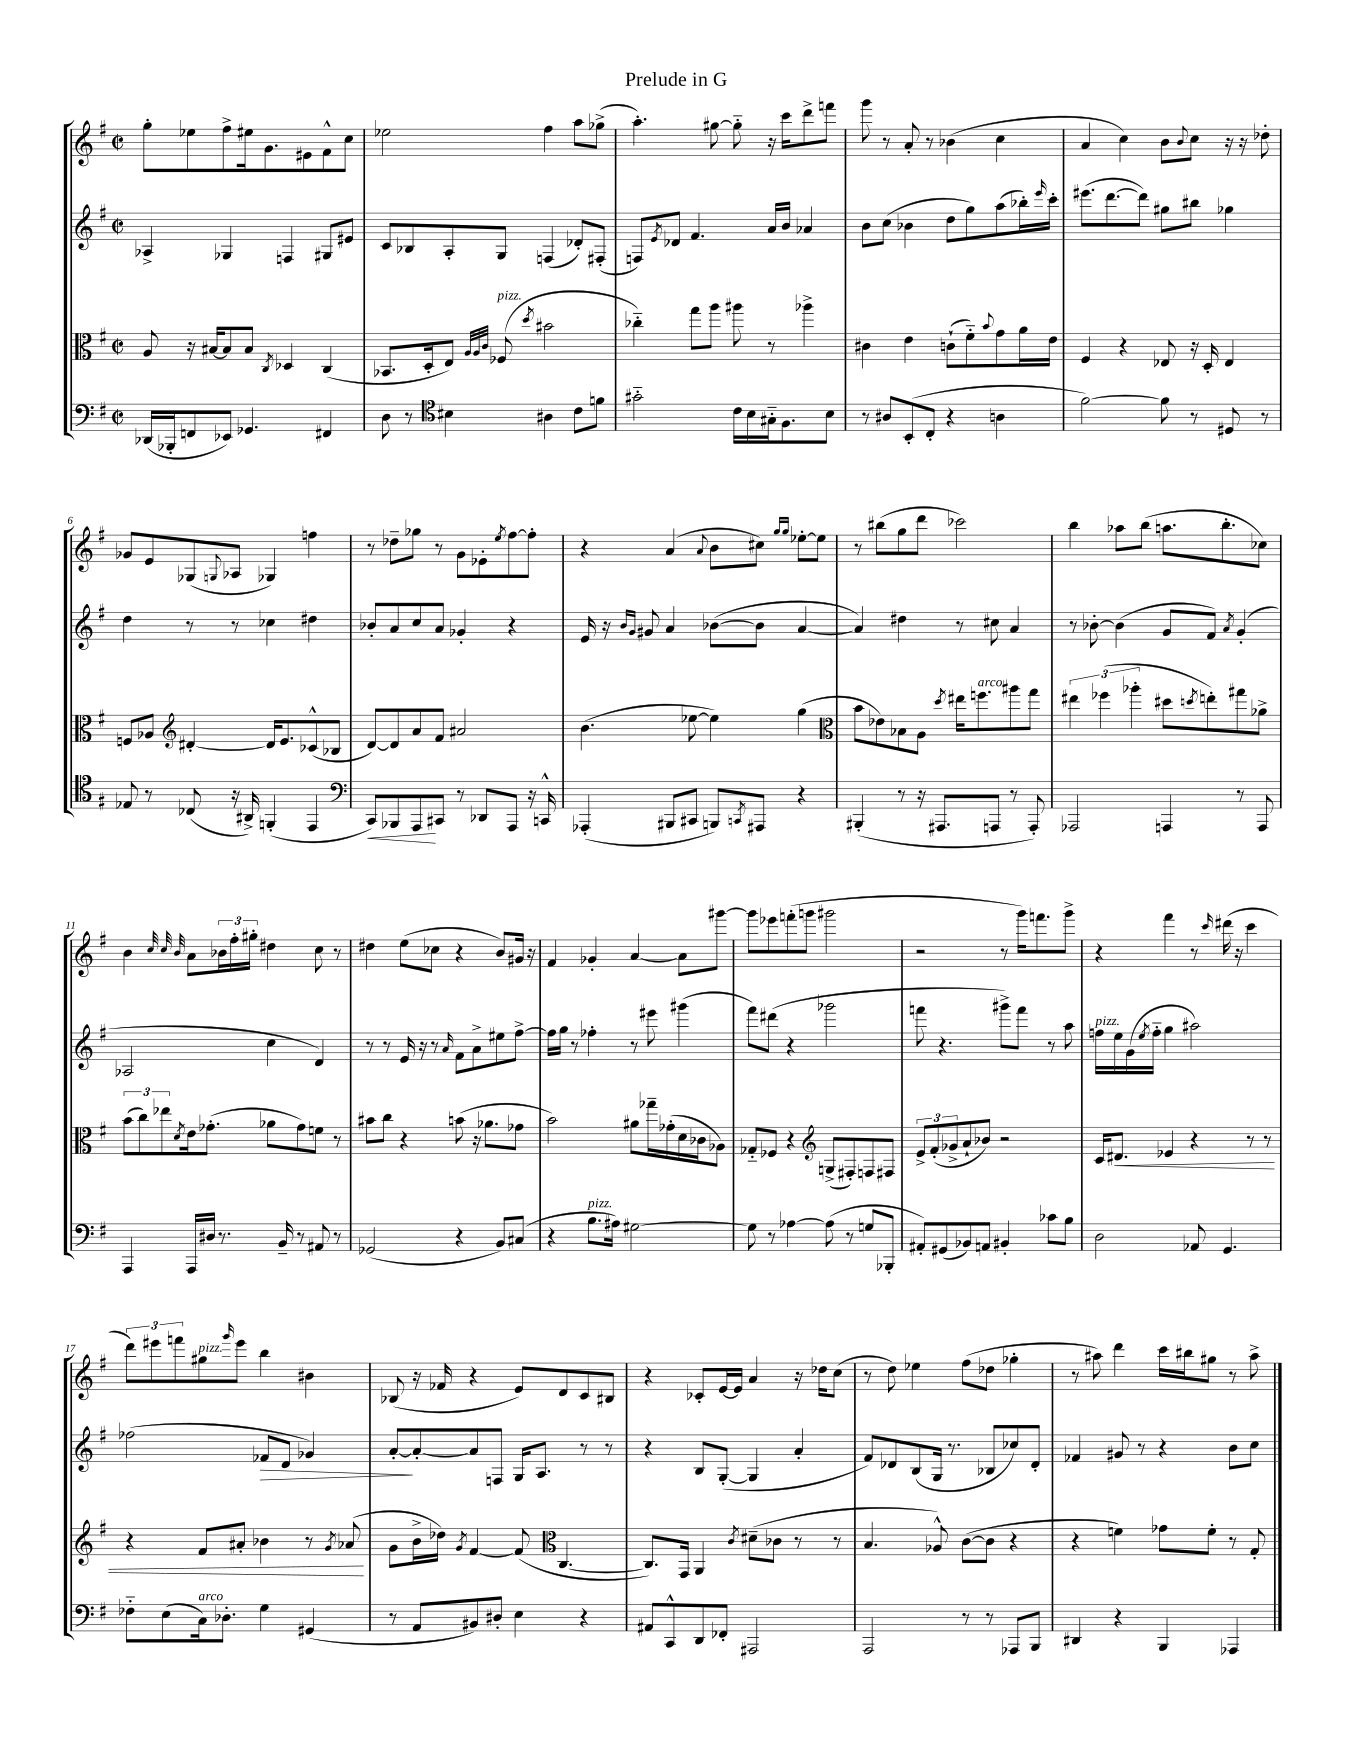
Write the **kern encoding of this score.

**kern	**dynam	**kern	**dynam	**kern	**dynam	**kern
*part4	*part4	*part3	*part3	*part2	*part2	*part1
*staff4	*staff4	*staff3	*staff3	*staff2	*staff2	*staff1
*clefF4	*	*clefC3	*	*clefG2	*	*clefG2
*k[f#]	*	*k[f#]	*	*k[f#]	*	*k[f#]
*M2/2	*	*M2/2	*	*M2/2	*	*M2/2
*met(c|)	*	*met(c|)	*	*met(c|)	*	*met(c|)
=1	=1	=1	=1	=1	=1	=1
(16DD-X/LL	.	8A/	.	4A-X^/	.	8gg'\L
16BBB-X'/J	.	.	.	.	.	.
8FFn/	.	16r	.	.	.	8ee-X\
.	.	[16B#X/KL	.	.	.	.
8EE-X/J)	.	8B#/]	.	4G-X/	.	8ff#^\
4.GG-X/	.	8B#/J	.	.	.	16ee#X\k
.	.	.	.	.	.	8.g\
.	.	8qC/	.	.	.	.
.	.	4D-X/	.	4Fn/	.	.
.	.	.	.	.	.	8e#X\
4FF#X/	.	(4C/	.	8G#X/L	.	8f#^^\
.	.	.	.	8e#X/J	.	8cc\J
=2	=2	=2	=2	=2	=2	=2
8D\	.	8.BB-X/L	.	8c/L	.	2ee-X\
8r	.	.	.	8B-X/	.	.
.	.	16D'/k	.	.	.	.
*clefC4	*	*	*	*	*	*
4B#X\	.	8E/J)	.	8A'/	.	.
.	.	32qqA/LLL	.	.	.	.
.	.	32qqA/	.	.	.	.
.	.	32qqc/JJJ	.	.	.	.
!	!	!LO:TX:a:i:t=pizz.	!	!	!	!
.	.	(8F-X/	.	8G/J	.	.
.	.	8qdd/	.	.	.	.
4A#X\	.	2b#X\	.	(4Fn/	.	4ff#\
8c\L	.	.	.	8d-X'/L)	.	8aa\L
8fn\J	.	.	.	(8F#X'/J	.	(8gg-X^\J
=3	=3	=3	=3	=3	=3	=3
2g#X\	.	4cc-X\)	.	8Fn/L)	.	4.aa'\)
.	.	.	.	8qe/	.	.
.	.	.	.	8d-X/J	.	.
.	.	8gg\L	.	4.f#/	.	.
.	.	8aa\J	.	.	.	[8gg#X\
16c\LL	.	8aa#X\	.	.	.	8gg#\]
16B\	.	.	.	.	.	.
16G#X\J	.	8r	.	16a/LL	.	16r
8.F#\	.	.	.	16b/JJ	.	16ccc\KL
.	.	4aa-X^\	.	4a-X/	.	8ddd^\
8B\J	.	.	.	.	.	8fffn\J
=4	=4	=4	=4	=4	=4	=4
8r	.	4c#X\	.	8b\L	.	8ggg\
8A#X/L	.	.	.	(8cc\J	.	8r
(8BB'/	.	4e\	.	4b-X\	.	8a'/
8C'/J	.	.	.	.	.	8r
4r	.	(8cn`\L	.	8dd\L	.	(4b-X\
.	.	8f#\)	.	8gg\)	.	.
.	.	8qqb/	.	.	.	.
4An\	.	8g\	.	(8aa\	.	4cc\
.	.	16a\L	.	16bb-X'\L)	.	.
.	.	.	.	16qqeee/	.	.
.	.	16e\JJ	.	16ccc'\JJ	.	.
=5	=5	=5	=5	=5	=5	=5
[2f#\)	.	4F#/	.	(8.eee#X\L	.	4a/
.	.	.	.	[8.ddd\	.	.
.	.	4r	.	.	.	4cc\)
.	.	.	.	8ddd\J])	.	.
8f#\]	.	8E-X/	.	8gg#X\L	.	8b\L
.	.	.	.	.	.	8qqb/
8r	.	16r	.	8bb#X\J	.	8cc\J
.	.	16D'/	.	.	.	.
8D#X/	.	4E-/	.	4gg-X\	.	16r
.	.	.	.	.	.	16r
8r	.	.	.	.	.	8dd-X'\
!!LO:LB:g=z
=6	=6	=6	=6	=6	=6	=6
8E-X/	.	8Fn/L	.	4dd\	.	8g-X/L
8r	.	8A-X/J	.	.	.	8e/
*	*	*clefG2	*	*	*	*
(8C-X/	.	[4d#X'/	.	8r	.	(8G-X/
.	.	.	.	.	.	8qqGn/
16r	.	.	.	8r	.	8A-X/J
16AA#X^/)	.	.	.	.	.	.
(4FFn'/	.	16d#/KL]	.	4cc-X\	.	4G-X/)
.	.	8.e/	.	.	.	.
4EE/	.	(8c-X^^/	.	4dd#X\	.	4ffn\
.	.	8B-X/J	.	.	.	.
=7	=7	=7	=7	=7	=7	=7
*clefF4	*	*	*	*	*	*
!	!LO:HP:b	!	!	!	!	!
8CC/L)	<	[8d/L)	.	8b-X'/L	.	8r
8BBB-X/	.	8d/]	.	8a/	.	8dd-X~\L
8AAA/	.	8a/	.	8cc/	.	8gg-X\J
8CC#X/J	[	8f#/J	.	8a/J	.	8r
8r	.	2a#X/	.	4g-X'/	.	8g\L
8DD-X/L	.	.	.	.	.	8e-X'\
.	.	.	.	.	.	8qee/
8AAA/J	.	.	.	4r	.	[8ff#\
16r	.	.	.	.	.	8ff#'\J]
16CCn^^/	.	.	.	.	.	.
=8	=8	=8	=8	=8	=8	=8
(4AAA-X'/	.	(4.b\	.	16e/	.	4r
.	.	.	.	16r	.	.
.	.	.	.	16qqb/LL	.	.
.	.	.	.	16qqg/JJ	.	.
.	.	.	.	8g#X/	.	.
8BBB#X/L	.	.	.	4a/	.	(4a/
8CC#X/J	.	[8ee-X\	.	.	.	.
.	.	.	.	.	.	8qqa/
8BBBn/L)	.	4ee-\])	.	([8b-X\L	.	8b\L
8qCCn/	.	.	.	.	.	.
8AAA#X/J	.	.	.	8b-\J]	.	8cc#X\J)
.	.	.	.	.	.	16qqgg/LL
.	.	.	.	.	.	16qqgg/JJ
4r	.	(4gg\	.	[4a/	.	[8ee-X'\L
.	.	.	.	.	.	8ee-\J]
=9	=9	=9	=9	=9	=9	=9
*	*	*clefC3	*	*	*	*
(4BBB#X'/	.	8b\L	.	4a/])	.	8r
.	.	8e-X\)	.	.	.	(8bb#X\L
8r	.	8B-X\	.	4dd#X\	.	8gg\
16r	.	8A\J	.	.	.	8ddd\J
8.AAA#X/L	.	.	.	.	.	.
.	.	8qdd/	.	.	.	.
.	.	16ee#X\KL	.	8r	.	2ccc-X\)
!	!	!LO:TX:a:i:t=arco	!	!	!	!
.	.	8.ffn\	.	.	.	.
8AAAn/J	.	.	.	8cc#X\	.	.
8r	.	8aa#X\	.	4a/	.	.
8AAA'/)	.	8gg\J	.	.	.	.
=10	=10	=10	=10	=10	=10	=10
2AAA-X/	.	6ee#X\	.	8r	.	4bb\
.	.	.	.	[8b-X'\	.	.
.	.	(6ff-X\	.	.	.	.
.	.	.	.	(4b-\]	.	8aa-X\L
.	.	6aa-X'\	.	.	.	.
.	.	.	.	.	.	(8bb\J
4AAAn/	.	8dd#X\L	.	8g/L	.	8.aan\L
.	.	8qddn/	.	.	.	.
.	.	8een'\)	.	8f#/J)	.	.
.	.	.	.	.	.	8.bb'\
.	.	.	.	8qa/	.	.
8r	.	8gg#X\	.	(4g'/	.	.
8AAA/	.	8a-X^\J	.	.	.	8cc-X\J)
!!LO:LB:g=z
=11	=11	=11	=11	=11	=11	=11
4AAA/	.	(12b\L	.	2A-X/	.	4b\
.	.	12cc\)	.	.	.	.
.	.	12ee-X\	.	.	.	.
.	.	.	.	.	.	32qqcc/
.	.	.	.	.	.	32qqcc/
.	.	8qd/	.	.	.	32qqb/
16AAA/LL	.	16e\k	.	.	.	8a\L
16D#X/JJ	.	(8.g-X'\J	.	.	.	.
8.r	.	.	.	.	.	24b-X\L
.	.	.	.	.	.	24ff#'\
.	.	.	.	.	.	24gg#X'\JJ
.	.	8a-X\L	.	4cc\	.	4dd#X\
16BB~/	.	.	.	.	.	.
8r	.	8g-\)	.	.	.	.
8AA#X/	.	8fn\J	.	4d/)	.	8cc\
8r	.	8r	.	.	.	8r
=12	=12	=12	=12	=12	=12	=12
(2GG-X/	.	8b#X\L	.	8r	.	4dd#X\
.	.	8cc\J	.	8r	.	.
.	.	4r	.	16e/	.	(8ee\L
.	.	.	.	16r	.	.
.	.	.	.	8r	.	8cc-X\J
.	.	.	.	16qqa/	.	.
4r	.	(8bn\	.	8f#\L	.	4r
.	.	16r	.	8a^\	.	.
.	.	8.a-X\L	.	.	.	.
8BB/L)	.	.	.	8ee#X\	.	8b/L)
(8C#X/J	.	8g-X\J	.	[8ff#^\J	.	16g#X/Jk
.	.	.	.	.	.	16r
=13	=13	=13	=13	=13	=13	=13
4r	.	2b\)	.	16ff#\LL]	.	4f#/
.	.	.	.	16gg\JJ	.	.
.	.	.	.	8r	.	.
!LO:TX:a:i:t=pizz.	!	!	!	!	!	!
8.B\L	.	.	.	4ff-X'\	.	4g-X'/
16A#X\Jk)	.	.	.	.	.	.
[2G#X\	.	8a#X\L	.	8r	.	[4a/
.	.	16gg-X~\L	.	8eee#X\	.	.
.	.	(16g-X'\	.	.	.	.
.	.	16d\	.	(4ggg#X\	.	8a\L]
.	.	16c-X\J	.	.	.	.
.	.	8A-X\J)	.	.	.	[8ggg#X\J
=14	=14	=14	=14	=14	=14	=14
8G#\]	.	8G-X/L	.	8fff#\L)	.	8ggg#\L]
8r	.	8F-X/J	.	(8ddd#X\J	.	8eee-X\
[4A-X\	.	4r	.	4r	.	(8fffn'\
.	.	.	.	.	.	8gggn\J
*	*	*clefG2	*	*	*	*
(8A-\]	.	(8Gn^/L	.	2ggg-X\	.	2ggg#X\
8r	.	8F#X'/)	.	.	.	.
8Gn/L	.	8Fn/	.	.	.	.
8BBB-X'/J	.	8F#X/J	.	.	.	.
=15	=15	=15	=15	=15	=15	=15
8AA#X'/L)	.	12e^/L	.	8fffn\	.	2r
.	.	(12f#'/	.	.	.	.
(8GG#X/	.	.	.	4.r	.	.
.	.	12g-X^/	.	.	.	.
8BB-X/)	.	8a`/	.	.	.	.
8AAn/J	.	8b-X/J)	.	.	.	.
4BB#X'/	.	2r	.	8ggg#X^\L)	.	8r
.	.	.	.	8fff\J	.	16ggg\KL)
.	.	.	.	.	.	8.fffn\
8c-X\L	.	.	.	8r	.	.
8B\J	.	.	.	8aa\	.	8ggg^\J
=16	=16	=16	=16	=16	=16	=16
!	!	!	!	!LO:TX:a:i:t=pizz.	!	!
2D\	.	16c/KL	.	16ffn\LL	.	4r
!	!	!	!LO:HP:b	!	!	!
.	.	8.d#X/J	<	16ee\	.	.
.	.	.	.	(16g\	.	.
.	.	.	.	8qee/	.	.
.	.	.	.	16ff\JJ	.	.
.	.	4e-X/	.	4gg\	.	4fff#\
8AA-X/	.	4r	.	2aa#X\)	.	8r
.	.	.	.	.	.	16qqccc/
4.GG/	.	.	.	.	.	(16ddd#X\
.	.	.	.	.	.	16r
.	.	8r	.	.	.	4ccc\
.	.	8r	.	.	.	.
!!LO:LB:g=z
=17	=17	=17	=17	=17	=17	=17
8F-X\L	.	4r	.	(2ff-X\	.	12ddd\L)
.	.	.	.	.	.	12eee#X\
(8E\	.	.	.	.	.	.
.	.	.	.	.	.	12fffn\
!	!	!	!	!	!	!LO:TX:a:i:t=pizz.
!LO:TX:a:i:t=arco	!	!	!	!	!	!
16C\k)	.	8f#/L	.	.	.	8gg#X\
8.D-X'\J	.	.	.	.	.	.
.	.	.	.	.	.	16qqggg/
.	.	8a#X'/J	.	.	.	8eee#\J
!	!	!	!	!	!LO:HP:b	!
4G\	.	4b-X\	.	8f-X/L	>	4bb\
.	.	.	.	8d/J	.	.
(4GG#X/	.	8r	.	4g-X/)	.	4b#X\
.	.	8qg/	.	.	.	.
.	.	(8a-X/	.	.	.	.
.	.	.	[	.	.	.
=18	=18	=18	=18	=18	=18	=18
8r	.	8g\L	.	[8a'/L	.	(8B-X/
8AA/L	.	16b^\L	.	8a'/_	]	16r
.	.	16dd-X\JJ)	.	.	.	16f-X/
.	.	8qg/	.	.	.	.
8BB#X/)	.	[4f#/	.	8a/]	.	4r
8D#X'/J	.	.	.	8Fn/J	.	.
4E\	.	(8f#/]	.	16G/KL	.	8e/L)
.	.	.	.	8.A/J	.	.
*	*	*clefC3	*	*	*	*
.	.	[4.C/	.	.	.	8d/
4r	.	.	.	8r	.	8c/
.	.	.	.	8r	.	8B#X/J
=19	=19	=19	=19	=19	=19	=19
8AA#X/L	.	8.C/L])	.	4r	.	4r
8CC^^/	.	.	.	.	.	.
.	.	16GG/Jk	.	.	.	.
8DD/	.	4AA/	.	8B/L	.	8c-X'/L
8FF-X'/J	.	.	.	([8G'/J	.	[16e/L
.	.	.	.	.	.	16e/JJ]
.	.	8qc/	.	.	.	.
2AAA#X/	.	(8d#X~\L	.	4G/]	.	4a/
.	.	8c-X\J	.	.	.	.
.	.	8r	.	4a'/	.	16r
.	.	.	.	.	.	16dd-X\KL
.	.	8r	.	.	.	(8cc\J
=20	=20	=20	=20	=20	=20	=20
2AAA/	.	4.B/	.	8f#/L)	.	8r
.	.	.	.	8d-X/	.	8dd\)
.	.	.	.	(8B/	.	4ee-X\
.	.	8A-X^^/)	.	16G/Jk	.	.
.	.	.	.	8.r	.	.
8r	.	([8c\L	.	.	.	(8ff#\L
8r	.	8c\J]	.	8B-X/L	.	8dd-X\J
8AAA-X/L	.	4r	.	8cc-X/)	.	4gg-X'\
8BBB/J	.	.	.	8d-'/J	.	.
=21	=21	=21	=21	=21	=21	=21
4DD#X/	.	4r	.	4f-X/	.	8r
.	.	.	.	.	.	8aa#X\)
4r	.	4fn\)	.	8g#X/	.	4ddd\
.	.	.	.	8r	.	.
4BBB/	.	8g-X\L	.	4r	.	16ccc\LL
.	.	.	.	.	.	16bb#X\J
.	.	8f'\J	.	.	.	8gg#X\J
4AAA-X/	.	8r	.	8b\L	.	8r
.	.	8G'/	.	8cc\J	.	8aa#^\
==	==	==	==	==	==	==
*-	*-	*-	*-	*-	*-	*-
